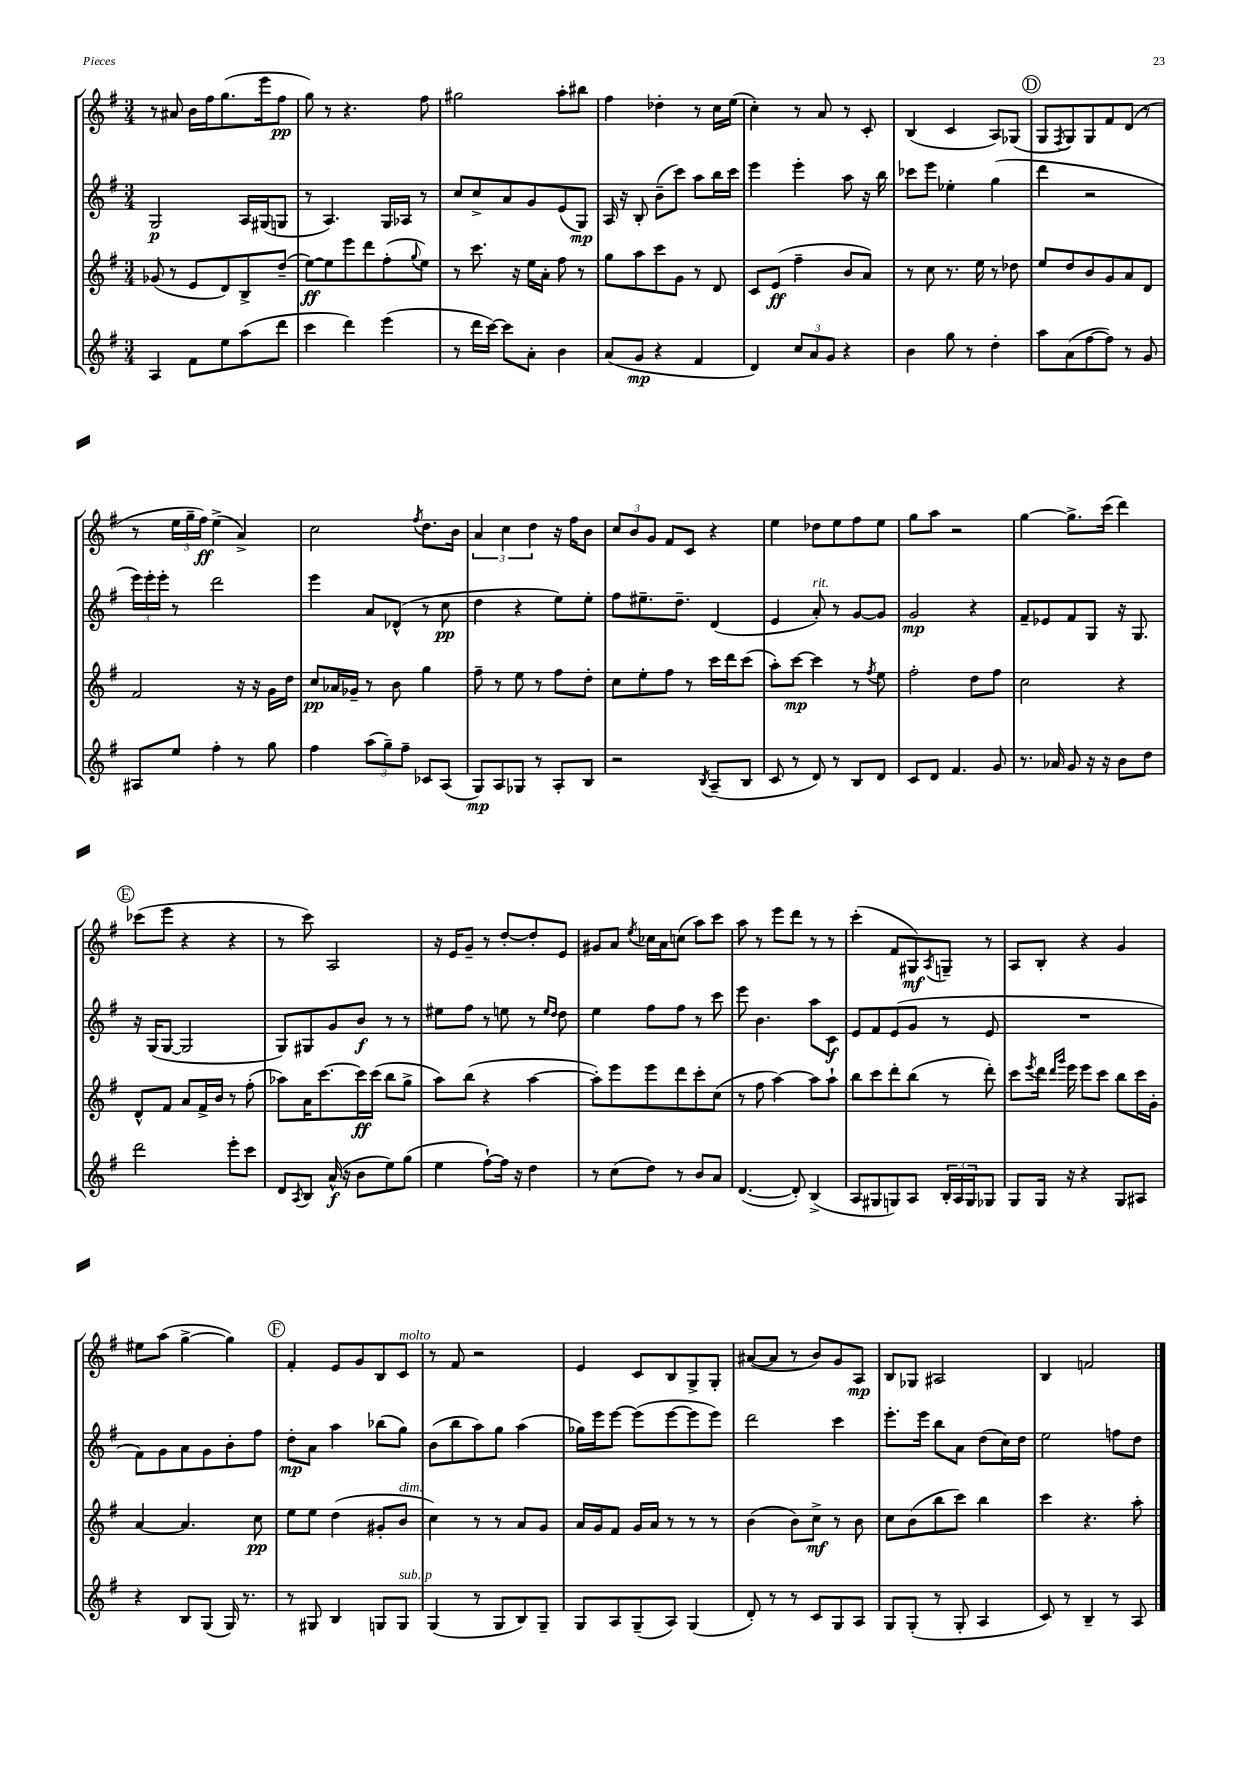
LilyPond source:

<<
\new StaffGroup <<
\new Staff = "s0" {
    \clef treble \key g \major \numericTimeSignature \time 3/4
    r8 ais'8 b'16 fis''16 g''8.( e'''16 fis''8\pp |
    g''8) r8 r4. fis''8 |
    gis''2 a''8-. bis''8 |
    fis''4 des''4-. r8 c''16 e''16( |
    c''4-.) r8 a'8 r8 c'8-. |
    b4( c'4 a8) ges8( |
    \mark \markup { \circle "D" } g8 \acciaccatura { fis8 } g8) g8 fis'8 d'8( r8 |
    r8 \tuplet 3/2 { e''16 g''16-- fis''16\ff) } e''4->( a'4->) |
    c''2 \acciaccatura { fis''8 } d''8. b'16 |
    \tuplet 3/2 { a'4 c''4 d''4 } r16 fis''16 b'8 |
    \tuplet 3/2 { c''8 b'8 g'8 } fis'8 c'8 r4 |
    e''4 des''8 e''8 fis''8 e''8 |
    g''8 a''8 r2 |
    g''4~ g''8.-> c'''16( d'''4) |
    \mark \markup { \circle "E" } ces'''8( e'''8 r4 r4 |
    r8 c'''8) a2 |
    r16 e'16 g'8-- r8 d''8~-. d''8-. e'8 |
    gis'8 a'8 \acciaccatura { e''8 } ces''16 a'16 c''8( a''8) c'''8 |
    a''8 r8 e'''8 d'''8 r8 r8 |
    c'''4-.( fis'8 gis8\mf) \acciaccatura { a8 } g8-- r8 |
    a8 b8-. r4 g'4 |
    eis''8 a''8( g''4~-> g''4) |
    \mark \markup { \circle "F" } fis'4-. e'8 g'8 b8 c'8^\markup { \italic "molto" } |
    r8 fis'8 r2 |
    e'4 c'8 b8 g8-> g8-. |
    ais'8~( ais'8 r8 b'8) g'8 a8\mp |
    b8 ges8 ais2 |
    b4 f'2 \bar "|." |
}
\new Staff = "s1" {
    \clef treble \key g \major \numericTimeSignature \time 3/4
    g2\p a16 gis16( g8 |
    r8 a4.) g16 aes16 r8 |
    c''8 c''8-> a'8 g'8 e'8( g8\mp) |
    a16 r16 b8-. b'8--( c'''8) a''8 b''16 c'''16 |
    e'''4 e'''4-. a''8 r16 b''16 |
    ces'''8 e'''8 ees''4-. g''4( |
    \mark \markup { \circle "D" } d'''4 r2 |
    \tuplet 3/2 { e'''16) e'''16-. e'''16-. } r8 d'''2 |
    e'''4 a'8 des'8-^( r8 c''8\pp |
    d''4 r4 e''8) e''8-. |
    fis''8 eis''8.-- d''8.-- d'4( |
    e'4 a'8-.^\markup { \italic "rit." }) r8 g'8~ g'8 |
    g'2\mp r4 |
    fis'8-- ees'8 fis'8 g8 r16 g8. |
    \mark \markup { \circle "E" } r16 g16( g8~ g2 |
    g8) gis8 g'8 b'8\f r8 r8 |
    eis''8 fis''8 r8 e''8 r8 \grace { e''16 d''16 } d''8 |
    e''4 fis''8 fis''8 r8 c'''8 |
    e'''8 b'4. a''8 c'8\f |
    e'8 fis'8 e'8( g'8 r8 e'8 |
    R2. |
    fis'8) g'8 a'8 g'8 b'8-. fis''8 |
    \mark \markup { \circle "F" } d''8-.\mp a'8 a''4 bes''8( g''8) |
    b'8( b''8 a''8) g''8 a''4( |
    ges''16) e'''16 e'''8~ e'''8( e'''8~ e'''8 e'''8) |
    d'''2 c'''4 |
    e'''8.-. e'''16 b''8 a'8 d''8( c''16) d''16 |
    e''2 f''8 d''8 \bar "|." |
}
\new Staff = "s2" {
    \clef treble \key g \major \numericTimeSignature \time 3/4
    ges'8( r8 e'8 d'8) b8-> d''8--( |
    e''8~\ff) e''8 e'''8 d'''8 fis''8-.( \appoggiatura { g''8 } e''8) |
    r8 c'''8. r16 e''16 a'16-. fis''8 r8 |
    g''8 a''8 c'''8 g'8 r8 d'8 |
    c'8 e'8\ff( fis''4-- b'8 a'8) |
    r8 c''8 r8. e''16 r8 des''8 |
    \mark \markup { \circle "D" } e''8 d''8 b'8 g'8 a'8 d'8 |
    fis'2 r16 r16 g'16 d''16 |
    c''8\pp aes'16 ges'16-- r8 b'8 g''4 |
    fis''8-- r8 e''8 r8 fis''8 d''8-. |
    c''8 e''8-. fis''8 r8 c'''16 d'''16 c'''8( |
    a''8-.) c'''8~\mp c'''4 r8 \acciaccatura { fis''8 } e''8 |
    fis''2-. d''8 fis''8 |
    c''2 r4 |
    \mark \markup { \circle "E" } d'8-^ fis'8 a'8 fis'16-> b'16 r8 fis''8-.( |
    aes''8) a'16 c'''8.~ c'''16\ff c'''16( b''8 g''8-> |
    a''8) b''8( r4 a''4~ |
    a''8-.) e'''8 e'''8 d'''8 c'''8-. c''8( |
    r8 fis''8 a''4~) a''8 a''8-! |
    b''8 c'''8 d'''8-. b''8( r8 d'''8-.) |
    c'''8 \acciaccatura { e'''8 } d'''16 \grace { d'''16 g'''16 } e'''16 e'''8 c'''8 b''8 c'''16 g'16-. |
    a'4~ a'4. c''8\pp |
    \mark \markup { \circle "F" } e''8 e''8 d''4( gis'8-. b'8^\markup { \italic "dim." } |
    c''4) r8 r8 a'8 g'8 |
    a'16 g'16 fis'8 g'16 a'16 r8 r8 r8 |
    b'4( b'8) c''8->\mf r8 b'8 |
    c''8 b'8( b''8 c'''8) b''4 |
    c'''4 r4. a''8-. \bar "|." |
}
\new Staff = "s3" {
    \clef treble \key g \major \numericTimeSignature \time 3/4
    a4 fis'8 e''8 a''8( d'''8 |
    c'''4 d'''4) e'''4( |
    r8 d'''16 c'''16~) c'''8 a'8-. b'4 |
    a'8( g'8\mp r4 fis'4 |
    d'4) \tuplet 3/2 { c''8 a'8 g'8 } r4 |
    b'4 g''8 r8 d''4-. |
    \mark \markup { \circle "D" } a''8 a'8( fis''8~ fis''8) r8 g'8 |
    ais8 e''8 fis''4-. r8 g''8 |
    fis''4 \tuplet 3/2 { a''8( g''8--) fis''8-- } ces'8 a8( |
    g8\mp) a8 ges8 r8 a8-. b8 |
    r2 \acciaccatura { b8 } a8--( b8 |
    c'8 r8 d'8) r8 b8 d'8 |
    c'8 d'8 fis'4. g'8 |
    r8. aes'16 g'8 r16 r16 b'8 d''8 |
    \mark \markup { \circle "E" } d'''2 e'''8-. c'''8 |
    d'8 \acciaccatura { a8 } b8 a'16-^\f( r16 b'8 e''8) g''8( |
    e''4 fis''8~-!) fis''16 r16 d''4 |
    r8 c''8( d''8) r8 b'8 a'8 |
    d'4.~( d'8-.) b4->( |
    a8 gis8 g8) a8 \tuplet 3/2 { b16-. a16 g16 } ges8 |
    g8 g16 r16 r4 g8 ais8 |
    r4 b8 g8( g16) r8. |
    \mark \markup { \circle "F" } r8 gis8 b4 g8 g8^\markup { \italic "sub. p" } |
    g4( r8 g8 b8) g8-- |
    g8 a8 g8--( a8) g4( |
    d'8-.) r8 r8 c'8 g8 a8 |
    g8 g8-.( r8 g8-. a4 |
    c'8) r8 b4-- r8 a8 \bar "|." |
}
>>
>>
\layout { \context { \Score \remove "Bar_number_engraver" } }
